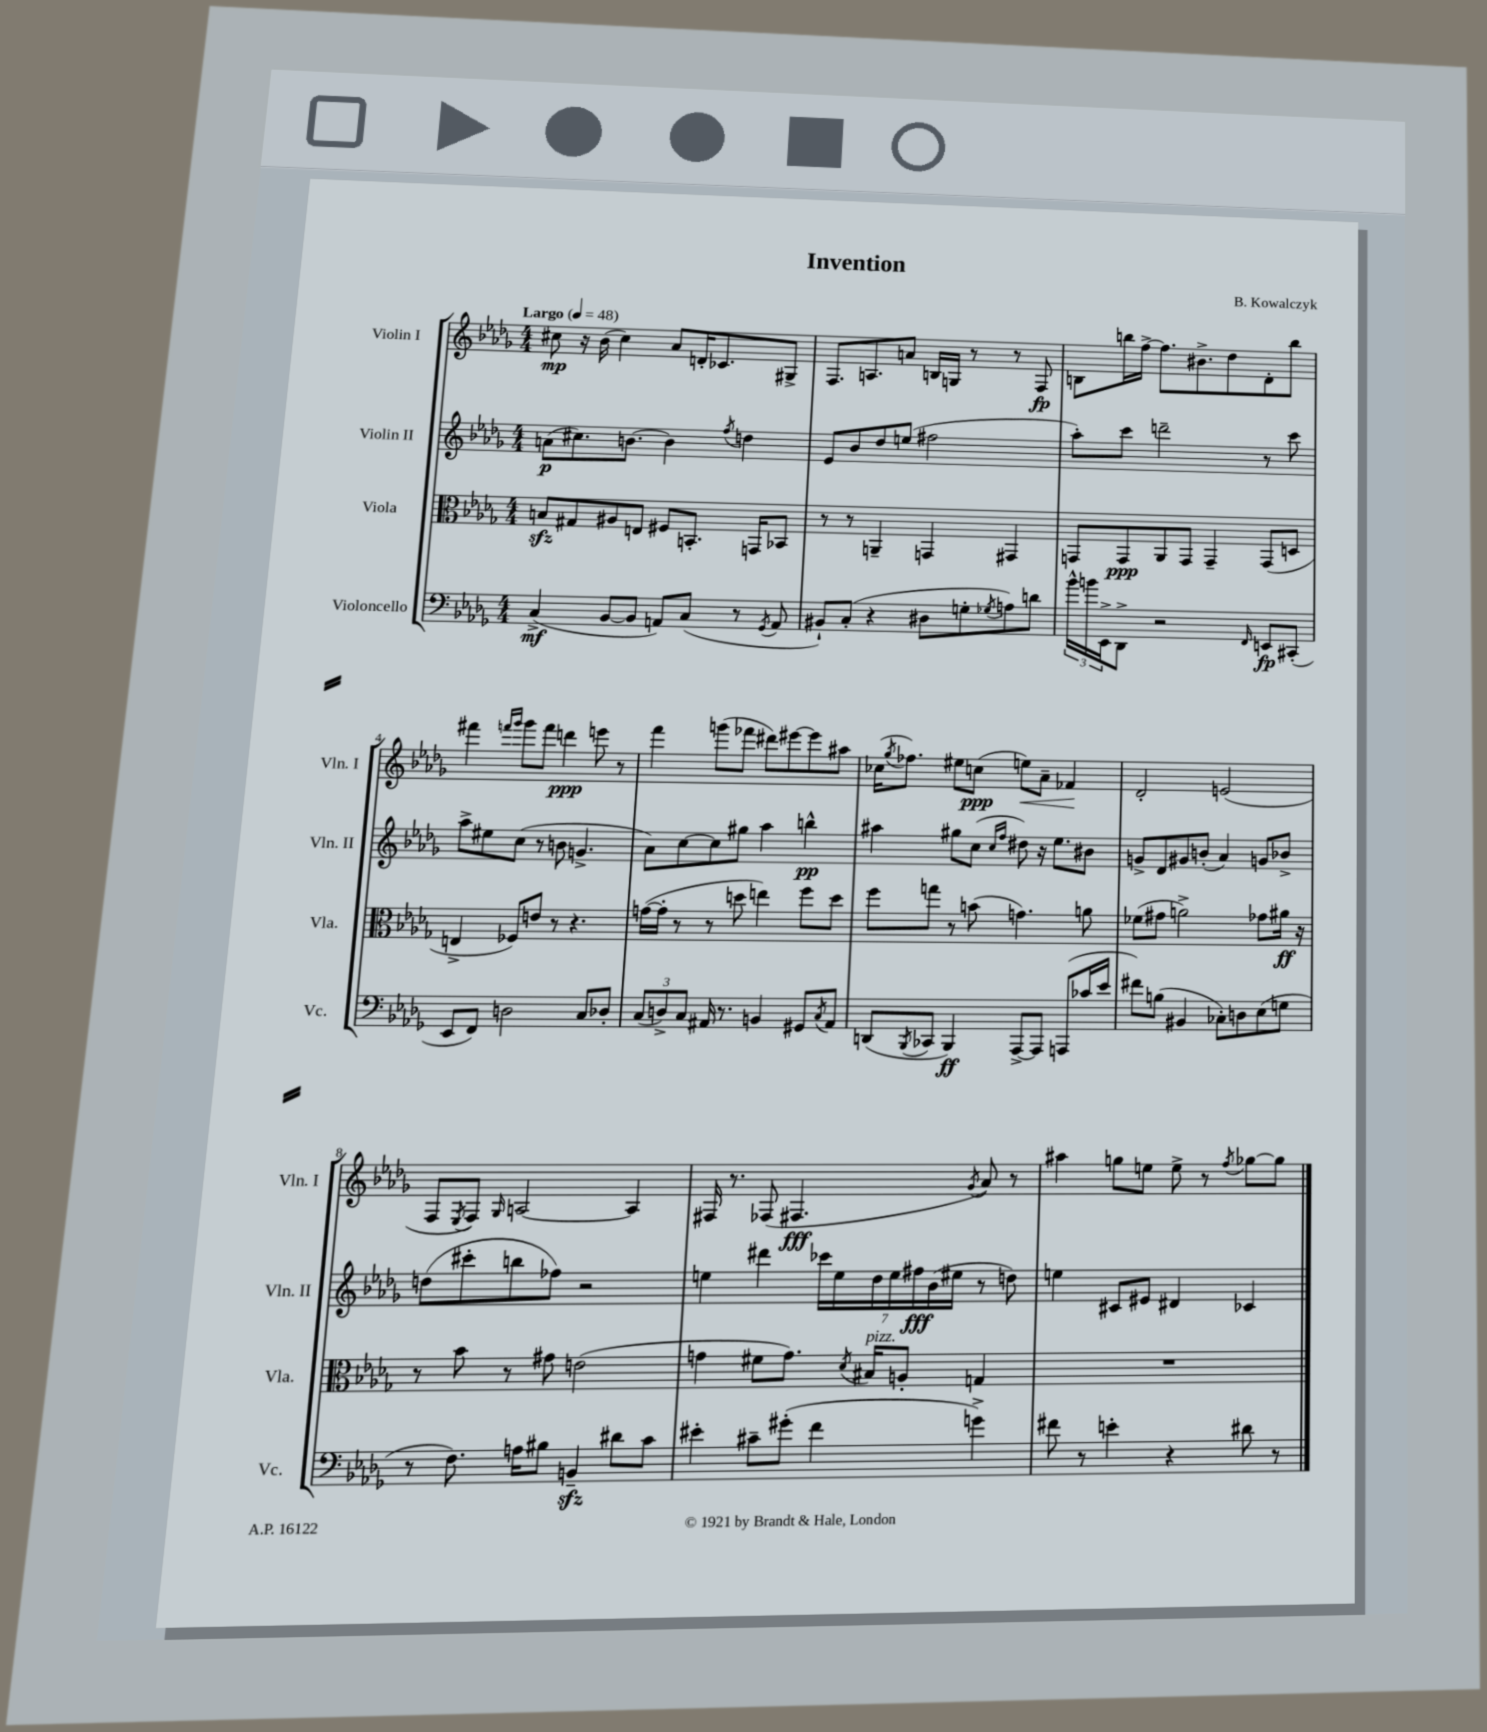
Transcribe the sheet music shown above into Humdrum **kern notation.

**kern	**kern	**kern	**kern
*staff4	*staff3	*staff2	*staff1
*clefF4	*clefC3	*clefG2	*clefG2
*k[b-e-a-d-g-]	*k[b-e-a-d-g-]	*k[b-e-a-d-g-]	*k[b-e-a-d-g-]
*M4/4	*M4/4	*M4/4	*M4/4
*MM48	*MM48	*MM48	*MM48
(4C^	8B	(8a	8cc#
.	8G#	8.cc#)	16r
.	.	.	(16b-
[8BB-	8A#	.	4cc#)
.	.	[8.b	.
8BB-]	8E	.	.
8AA)	8F#	4b]	8a-
(8C	8.BB'	.	16d'
.	.	.	8.c-
.	.	8qff	.
8r	.	4dd	.
.	16GG	.	.
8qGG-	.	.	.
8AA	8BB-	.	8G#^
=	=	=	=
8BB#`)	8r	8e-	8.F
(8C'	8r	8b-	.
.	.	.	8.A
4r	4AA~	8dd-	.
.	.	(8ee	8a
8D#	4GG	2ff#	16B
.	.	.	16G
8G'	.	.	8r
8qG-	.	.	.
8A)	4GG#	.	8r
8d	.	.	8F
=	=	=	=
24b-^^	8GG	8aa-')	8B
24b	.	.	.
24EE-^	.	.	.
8DD-^	8GG	8ccc	16bb
.	.	.	[16ff^
2r	8AA-	2ddd~	8.ff]
.	8GG	.	.
.	.	.	8.b#^
.	4GG~	.	.
.	.	.	8dd-
16qqFF	.	.	.
8EE	(8GG	8r	8d-'
(8CC#'	8D	8ccc	8bb
=	=	=	=
8EE-	4E^	8aa-^	4fff#
8FF)	.	8ee#	.
.	.	.	16qqfff
.	.	.	16qqggg-
2D	8F-)	(8cc	8ggg-
.	8e	8r	8fff
.	8r	8b	4ddd
.	4.r	4.g^	.
8C	.	.	8eee
8D-'	.	.	8r
=	=	=	=
(12C	([16g	8a-)	4fff
.	16g']	.	.
12D^)	.	.	.
.	8r	[8cc	.
12C	.	.	.
16AA#	8r	8cc]	(8ggg
8.r	.	.	.
.	8dd	8gg#	8fff-
4BB	4ee)	4aa-	8ddd#)
.	.	.	[8eee#
8GG#	8ff	4bb^^	8eee#]
8qC	.	.	.
8AA#	8dd	.	8aa#
=	=	=	=
(8DD	8ff	4aa#	(16cc-
.	.	.	8qgg-
.	.	.	8.ff-)
8qBBB-	.	.	.
8CC-	8gg	.	.
4BBB-)	8r	8gg#	8ee#
.	(8b	(8cc	(8cc
.	.	16qqcc	.
.	.	16qqff	.
[8AAA-^	4.g)	8dd#)	8ee)
8AAA-]	.	16r	8a-~
.	.	8.ee-	.
(8AAA	.	.	4f-
16c-	8a	8b#	.
16e-	.	.	.
=	=	=	=
8f#)	(8f-	8g^	2d-'
(8B	8g#	8d-	.
4BB#	2a^)	8g#	.
.	.	(8b'	.
8C-')	.	4a-)	(2e
8D	.	.	.
(8E-	8g-	8g	.
8G	16a#	8b-^	.
.	16r	.	.
=	=	=	=
8r	8r	(8dd	8F
.	.	.	8qE-
8.F)	8b-	8ccc#'	8F)
.	.	.	16qqG-
.	8r	8bb	[2A
16A	.	.	.
8B#	8g#	8ff-)	.
4BB~	(2e	2r	.
8d#	.	.	4A]
8c	.	.	.
=	=	=	=
4e#'	4g	4ee	16F#
.	.	.	8.r
8c#~	8f#	4ddd#	(8F-
(8g#'	8.g)	.	4.F#
4f	.	28ccc-	.
.	.	28ee	.
.	8qd-	.	.
.	16B#	.	.
.	.	28dd-	.
.	.	28ee	.
.	8A'	.	.
.	.	28ff#	.
.	.	(28b-	.
.	.	28ee#	.
.	.	.	8qg-
4g^)	4G	8r	8a-)
.	.	8dd)	8r
=	=	=	=
8f#	1r	4ee	4aa#
8r	.	.	.
4e'	.	8c#	8gg
.	.	8e#	8ee
4r	.	4d#	8ee^
.	.	.	8r
.	.	.	8qff
8d#	.	4c-	[8gg-
8r	.	.	8gg-]
==	==	==	==
*-	*-	*-	*-
